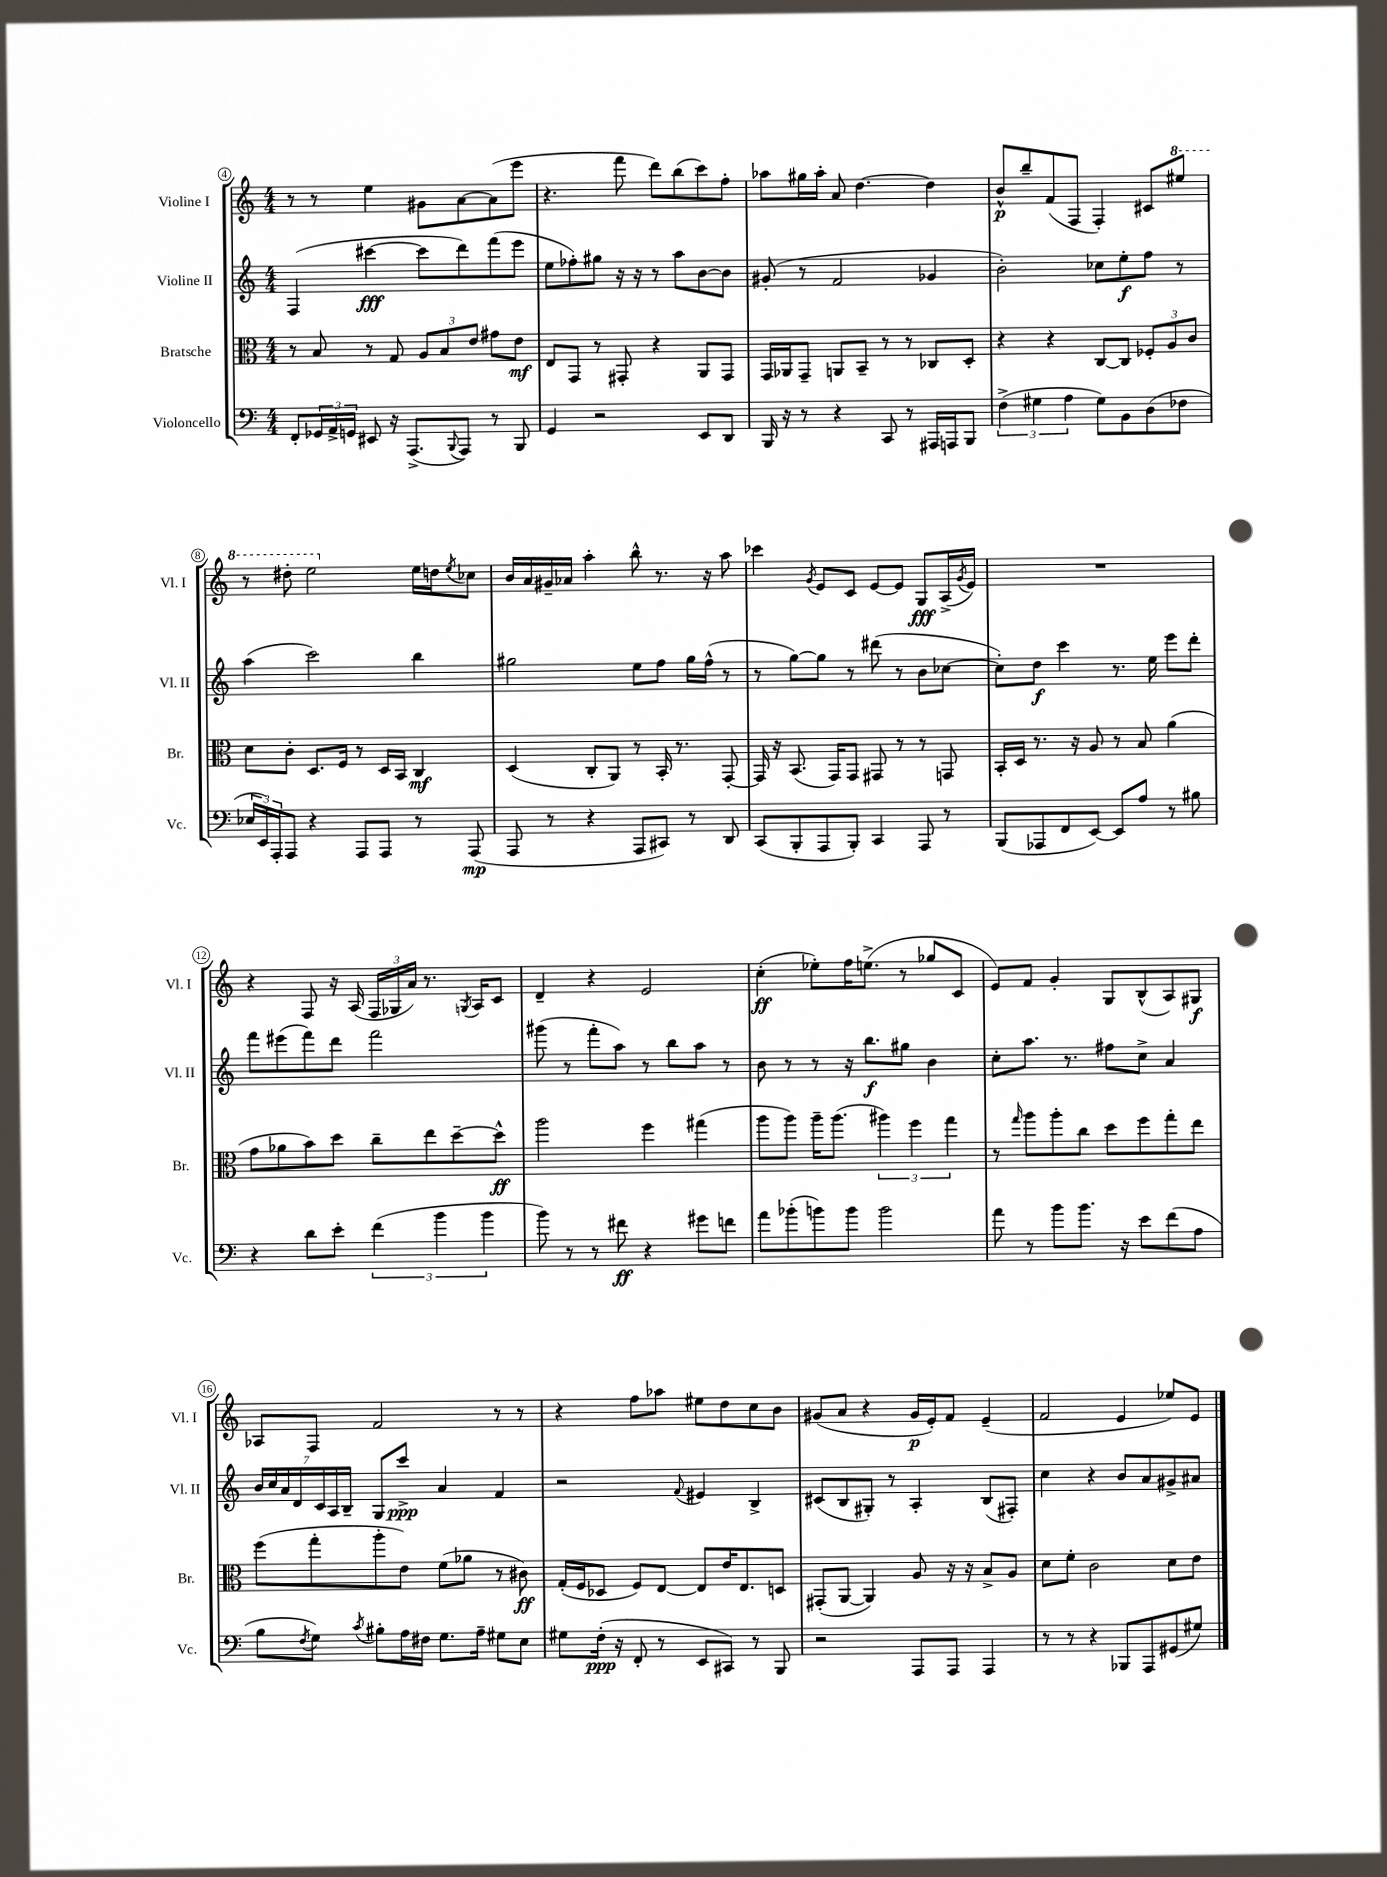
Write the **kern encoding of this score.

**kern	**dynam	**kern	**dynam	**kern	**dynam	**kern	**dynam
*part4	*part4	*part3	*part3	*part2	*part2	*part1	*part1
*staff4	*staff4	*staff3	*staff3	*staff2	*staff2	*staff1	*staff1
*I"Violoncello	*	*I"Bratsche	*	*I"Violine II	*	*I"Violine I	*
*I'Vc.	*	*I'Br.	*	*I'Vl. II	*	*I'Vl. I	*
*clefF4	*	*clefC3	*	*clefG2	*	*clefG2	*
*k[]	*	*k[]	*	*k[]	*	*k[]	*
*M4/4	*	*M4/4	*	*M4/4	*	*M4/4	*
=4	=4	=4	=4	=4	=4	=4	=4
8FF'/L	.	8r	.	(4F/	.	8r	.
24GG-X/L	.	8B/	.	.	.	8r	.
24AA^/	.	.	.	.	.	.	.
24GGn/JJ	.	.	.	.	.	.	.
8EE#X/	.	8r	.	[4ccc#X\	fff	4ee\	.
16r	.	8G/	.	.	.	.	.
(8.AAA^/L	.	.	.	.	.	.	.
.	.	12A/L	.	8ccc#\L]	.	8g#X\L	.
.	.	12B/	.	.	.	.	.
8qqBBB/	.	.	.	.	.	.	.
8AAA/J)	.	.	.	8ddd\)	.	[8a\	.
.	.	12e/J	.	.	.	.	.
8r	.	8g#X\L	.	(8fff\	.	(8a\]	.
8BBB/	.	8e\J	mf	8eee\J	.	8eee\J	.
=5	=5	=5	=5	=5	=5	=5	=5
4GG/	.	8E/L	.	8ee\L	.	4.r	.
.	.	8GG/J	.	8ff-X'\)	.	.	.
2r	.	8r	.	8gg#X\J	.	.	.
.	.	8GG#X'/	.	16r	.	8fff\	.
.	.	.	.	16r	.	.	.
.	.	4r	.	8r	.	8ddd\L)	.
.	.	.	.	8aa\L	.	(8bb\	.
8EE/L	.	8AA/L	.	[8b\	.	8ccc\)	.
8DD/J	.	8GG#/J	.	8b\J]	.	8ff'\J	.
=6	=6	=6	=6	=6	=6	=6	=6
16BBB/	.	16GG/LL	.	(8g#X'/	.	8aa-X\L	.
16r	.	16AA-X/J	.	.	.	.	.
8r	.	8GG~/J	.	8r	.	16gg#X\L	.
.	.	.	.	.	.	16aa-'\JJ	.
4r	.	8AAn/L	.	2f/	.	8a/	.
.	.	8BB~/J	.	.	.	[4.dd\	.
8CC/	.	8r	.	.	.	.	.
8r	.	8r	.	.	.	.	.
16AAA#X/LL	.	8C-X/L	.	4g-X/	.	4dd\]	.
16AAAn/J	.	.	.	.	.	.	.
8BBB/J	.	8D'/J	.	.	.	.	.
=7	=7	=7	=7	=7	=7	=7	=7
(6F^\	.	4r	.	2b'\)	.	8b^^/L	p
.	.	.	.	.	.	8bb~/	.
6G#X\	.	.	.	.	.	.	.
.	.	4r	.	.	.	(8f/	.
6A\	.	.	.	.	.	.	.
.	.	.	.	.	.	8F/J	.
8G#\L)	.	[8C/L	.	8cc-X\L	.	4F'/)	.
8BB\	.	8C/J]	.	8ee'\	f	.	.
(8D\	.	12F-X'/L	.	8ff\J	.	8c#X/L	.
.	.	12A/	.	.	.	.	.
*	*	*	*	*	*	*8va	*
8F-X\J	.	.	.	8r	.	8eee#X/J	.
.	.	12c/J	.	.	.	.	.
!!LO:LB:g=z
=8	=8	=8	=8	=8	=8	=8	=8
24E-X/LL	.	8d\L	.	(4aa\	.	8r	.
24EE/)	.	.	.	.	.	.	.
24AAA'/J	.	.	.	.	.	.	.
8AAA/J	.	8c'\J	.	.	.	8ddd#X'\	.
4r	.	8.D/L	.	2ccc\)	.	2eee\	.
.	.	16F/Jk	.	.	.	.	.
8AAA/L	.	8r	.	.	.	.	.
8AAA/J	.	16D/LL	.	.	.	.	.
.	.	16BB/JJ	.	.	.	.	.
*	*	*	*	*	*	*X8va	*
8r	.	4C/	mf	4bb\	.	16ee\LL	.
.	.	.	.	.	.	16ddn\J	.
.	.	.	.	.	.	8qee/	.
(8AAA/	mp	.	.	.	.	8cc-X\J	.
=9	=9	=9	=9	=9	=9	=9	=9
8AAA/	.	(4D/	.	2gg#X\	.	16b/LL	.
.	.	.	.	.	.	16a/	.
8r	.	.	.	.	.	16g#X~/	.
.	.	.	.	.	.	16a-X/JJ	.
4r	.	8C'/L	.	.	.	4aa'\	.
.	.	8AA/J)	.	.	.	.	.
8AAA/L	.	8r	.	8ee\L	.	8bb^^\	.
8CC#X/J)	.	16BB'/	.	8ff\J	.	8.r	.
.	.	8.r	.	.	.	.	.
8r	.	.	.	16gg#\LL	.	.	.
.	.	.	.	(16ff^^\JJ	.	16r	.
8DD/	.	[8GG'/	.	8r	.	8aa\	.
=10	=10	=10	=10	=10	=10	=10	=10
(8CC/L	.	16GG/]	.	8r	.	4ccc-X\	.
.	.	16r	.	.	.	.	.
8BBB'/	.	(8.BB/	.	[8gg\L)	.	.	.
.	.	.	.	.	.	8qg/	.
8AAA/	.	.	.	8gg\J]	.	8e/L	.
.	.	16GG/KL)	.	.	.	.	.
8BBB'/J)	.	8GG/J	.	8r	.	8c/J	.
4CC/	.	8GG#X/	.	(8ddd#X\	.	[8e/L	.
.	.	8r	.	8r	.	8e/J]	.
8AAA/	.	8r	.	8b\L	.	8G/L	fff
8r	.	8GGn/	.	[8cc-X\J	.	(16A^/L	.
.	.	.	.	.	.	8qg/	.
.	.	.	.	.	.	16e/JJ)	.
=11	=11	=11	=11	=11	=11	=11	=11
(8BBB/L	.	16BB'/LL	.	8cc-'\L])	.	1r	.
.	.	16D/JJ	.	.	.	.	.
8AAA-X/	.	8.r	.	8dd\J	f	.	.
8FF/	.	.	.	4ccc\	.	.	.
.	.	16r	.	.	.	.	.
[8EE/J)	.	8A/	.	.	.	.	.
8EE/L]	.	8r	.	8.r	.	.	.
8A/J	.	8B/	.	.	.	.	.
.	.	.	.	16ee\	.	.	.
8r	.	(4a\	.	8eee\L	.	.	.
8B#X\	.	.	.	8ddd'\J	.	.	.
!!LO:LB:g=z
=12	=12	=12	=12	=12	=12	=12	=12
4r	.	8g\L	.	8fff\L	.	4r	.
.	.	8a-X\	.	(8eee#X\	.	.	.
8d\L	.	8b\)	.	8fff\)	.	8F/	.
8e'\J	.	8dd\J	.	8ddd\J	.	16r	.
.	.	.	.	.	.	(16A/	.
(6f\	.	8cc~\L	.	2fff\	.	24F/LL	.
.	.	.	.	.	.	24G-X/	.
.	.	.	.	.	.	24a/JJ)	.
.	.	8ee\	.	.	.	8.r	.
6b\	.	.	.	.	.	.	.
.	.	[8dd~\	.	.	.	.	.
.	.	.	.	.	.	8qGn/	.
.	.	.	.	.	.	16A/KL	.
6b\	.	.	.	.	.	.	.
.	.	8dd^^\J]	ff	.	.	8c/J	.
=13	=13	=13	=13	=13	=13	=13	=13
8b\)	.	2aa\	.	(8ggg#X\	.	4d~/	.
8r	.	.	.	8r	.	.	.
8r	.	.	.	8fff'\L	.	4r	.
8f#X\	ff	.	.	8aa\J)	.	.	.
4r	.	4ff\	.	8r	.	2e/	.
.	.	.	.	8bb\L	.	.	.
8g#X\L	.	(4gg#X\	.	8aa\J	.	.	.
8fn\J	.	.	.	8r	.	.	.
=14	=14	=14	=14	=14	=14	=14	=14
8a\L	.	8aa\L	.	8b\	.	(4cc'\	ff
(8b-X'\	.	8aa\J)	.	8r	.	.	.
8bn\)	.	16aa~\KL	.	8r	.	8ee-X'\L)	.
.	.	(8.aa\J	.	.	.	.	.
8b\J	.	.	.	16r	.	16ff\K	.
.	.	.	.	8.bb\L	f	(8.een^\J	.
2b\	.	6aa#X\)	.	.	.	.	.
.	.	.	.	8gg#X\J	.	8r	.
.	.	6ff\	.	.	.	.	.
.	.	.	.	4b\	.	8gg-X/L	.
.	.	6gg\	.	.	.	.	.
.	.	.	.	.	.	8c/J	.
=15	=15	=15	=15	=15	=15	=15	=15
8a\	.	8r	.	8cc'\L	.	8e/L)	.
.	.	16qqgg/	.	.	.	.	.
8r	.	8aa\L	.	8.aa\J	.	8f/J	.
8b\L	.	8aa'\	.	.	.	4g'/	.
.	.	.	.	8.r	.	.	.
8.b\J	.	8cc\J	.	.	.	.	.
.	.	8dd\L	.	8ff#X\L	.	8G/L	.
16r	.	.	.	.	.	.	.
8e\L	.	8ff\	.	8cc^\J	.	(8B^^/	.
(8f\	.	8gg'\	.	4a/	.	8A/)	.
8A\J	.	8ee\J	.	.	.	8G#X/J	f
!!LO:LB:g=z
=16	=16	=16	=16	=16	=16	=16	=16
8B\L	.	(8ff\L	.	28b/LL	.	8A-X/L	.
.	.	.	.	28cc/	.	.	.
.	.	.	.	28a/	.	.	.
.	.	.	.	28d/	.	.	.
8qF/	.	.	.	.	.	.	.
8G\J)	.	8gg'\	.	.	.	8F/J	.
.	.	.	.	28c/	.	.	.
.	.	.	.	28A/	.	.	.
.	.	.	.	28B~/JJ	.	.	.
8qc/	.	.	.	.	.	.	.
8B#X'\L	.	8aa'\	.	8G/L	.	2f/	.
16A\L	.	8e\J)	.	8ccc^/J	ppp	.	.
16F#X\JJ	.	.	.	.	.	.	.
8.G\L	.	(8f\L	.	4a/	.	.	.
.	.	8a-X\J	.	.	.	.	.
16A~\Jk	.	.	.	.	.	.	.
8G#X\L	.	8r	.	4f/	.	8r	.
8E\J	.	8c#X\)	ff	.	.	8r	.
=17	=17	=17	=17	=17	=17	=17	=17
8G#X\L	.	(16G'/LL	.	2r	.	4r	.
.	.	16F/J	.	.	.	.	.
(16F'\Jk	ppp	8D-X/J	.	.	.	.	.
16r	.	.	.	.	.	.	.
8FF'/	.	8F/L)	.	.	.	8ff\L	.
8r	.	[8E/J	.	.	.	8aa-X\J	.
.	.	.	.	8qqf/	.	.	.
8EE/L	.	8E/L]	.	4e#X/	.	8ee#X\L	.
8CC#X/J)	.	16e/K	.	.	.	8dd\	.
.	.	8.E/	.	.	.	.	.
8r	.	.	.	4B^/	.	8cc\	.
8BBB/	.	8Dn/J	.	.	.	8b\J	.
=18	=18	=18	=18	=18	=18	=18	=18
2r	.	(8GG#X'/L	.	(8c#X/L	.	(8g#X/L	.
.	.	[8AA/J	.	8B/	.	8a/J	.
.	.	4AA/])	.	8G#X'/J)	.	4r	.
.	.	.	.	8r	.	.	.
8AAA/L	.	8A/	.	4A'/	.	16g#/LL	p
.	.	.	.	.	.	16e'/J)	.
8AAA/J	.	16r	.	.	.	8f/J	.
.	.	16r	.	.	.	.	.
4AAA/	.	8B^/L	.	(8B/L	.	(4e~/	.
.	.	8A/J	.	8F#X'/J)	.	.	.
=19	=19	=19	=19	=19	=19	=19	=19
8r	.	8d\L	.	4cc\	.	2f/	.
8r	.	8f'\J	.	.	.	.	.
4r	.	2c\	.	4r	.	.	.
8BBB-X/L	.	.	.	8b/L	.	4e/	.
8AAA/	.	.	.	8a/	.	.	.
(8GG#X/	.	8d\L	.	8g#X^/	.	8ee-X/L)	.
8G#X/J)	.	8e\J	.	8a#X/J	.	8e/J	.
==	==	==	==	==	==	==	==
*-	*-	*-	*-	*-	*-	*-	*-
